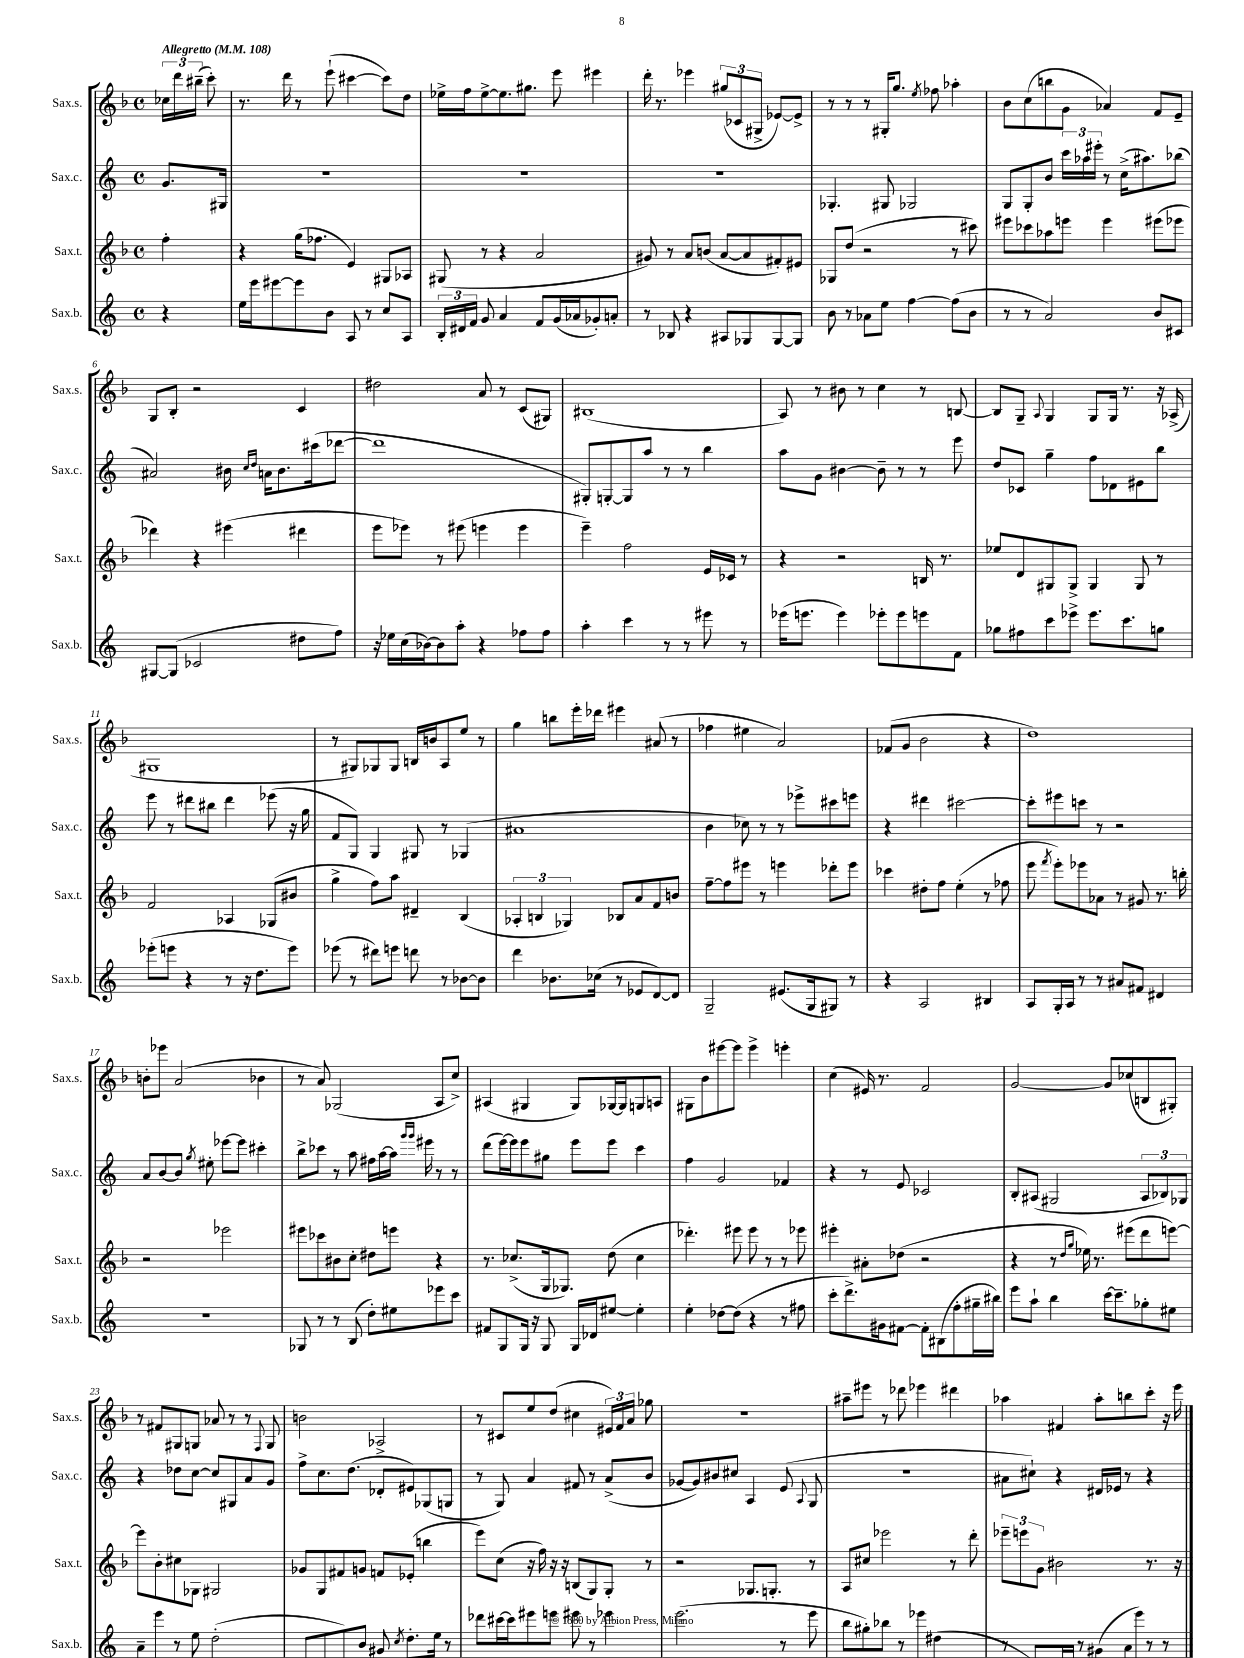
<<
\new StaffGroup <<
\new Staff = "s0" \with { instrumentName = "Sax.s." shortInstrumentName = "Sax.s." } {
    \clef treble \key f \major \defaultTimeSignature \time 4/4 \partial 4 \tempo "Allegretto" 4 = 108
    \autoBeamOff \tuplet 3/2 { ces''16[ d'''16 bis''16]--( } c'''8-.) |
    r8. d'''16 r8 e'''8-!( cis'''4~ cis'''8[) d''8] |
    ees''16[-> f''16 ees''8~-> ees''8. gis''8.] e'''8 eis'''4 |
    d'''16-. r8. ees'''4 \tuplet 3/2 { gis''8[( ces'8 gis8]-> } ees'8[~) ees'8]-> |
    r8 r8 r8 gis16[-. g''8.] \acciaccatura { e''8 } fes''8 aes''4-. |
    bes'8[ c''8( b''8 g'8] aes'4) f'8[ e'8]-- |
    g8[ bes8]-. r2 c'4 |
    dis''2 a'8 r8 c'8[( gis8]) |
    bis1( |
    a8) r8 bis'8 r8 c''4 r8 b8~ |
    b8[ g8]-- \appoggiatura { a8 } g4 g8[ g16] r8. r16 aes16->( |
    gis1 |
    r8 gis8[) ges8 ges8] b16[ b'16 a8 e''8] r8 |
    g''4 b''8[ e'''16-. des'''16] eis'''4 ais'8( r8 |
    fes''4 eis''4 a'2) |
    fes'8[( g'8] bes'2 r4 |
    d''1) |
    b'8[-. ees'''8] a'2( bes'4 |
    r8 a'8) ges2( a8[ c''8]->) |
    ais4( gis4 gis8[) ges16~ ges16 g8 a8] |
    gis8[ bes'8 eis'''8~ eis'''8] eis'''4-> e'''4-. |
    c''4( eis'16) r8. f'2 |
    g'2~ g'8[ ces''8( b8 gis8]-.) |
    r8 fis'8[ gis8 g8] aes'8 r8 r8 \appoggiatura { f8 } g8 |
    b'2 aes2-> |
    r8 cis'8[ e''8 d''8]( cis''4 \tuplet 3/2 { eis'16[) f'16 a'16] } ges''8 |
    r1 |
    ais''8[-- eis'''8] r8 des'''8 ees'''4 dis'''4 |
    aes''4 fis'4 aes''8[-. b''8 c'''8]-. r16 e'''16 \bar "|." |
}
\new Staff = "s1" \with { instrumentName = "Sax.c." shortInstrumentName = "Sax.c." } {
    \clef treble \key c \major \defaultTimeSignature \time 4/4 \partial 4
    \autoBeamOff g'8.[ gis16] |
    R1 |
    R1 |
    R1 |
    ges4.-. gis8 ges2 |
    g8[ g8-. b'8] \tuplet 3/2 { c'''16[ aes''16 eis'''16]-. } r8 c''16[->( ais''8.) bes''8]( |
    ais'2) bis'16 \grace { c''16[ d''16] } a'16[ bis'8. cis'''16( des'''8]~ |
    des'''1 |
    gis8[-.) g8~-. g8 a''8] r8 r8 b''4 |
    a''8[ g'8] bis'4~ bis'8-- r8 r8 e'''8 |
    d''8[ ces'8] g''4-- f''8[ des'8 eis'8 b''8] |
    e'''8 r8 dis'''8[ bis''8] dis'''4 ees'''8( r16 g''16 |
    f'8[ g8]) g4 gis8 r8 ges4( |
    ais'1 |
    b'4 ces''8) r8 r8 ees'''8[-> cis'''8 e'''8] |
    r4 dis'''4 cis'''2~ |
    cis'''8[-. eis'''8 c'''8] r8 r2 |
    a'8[ b'8~ b'8] \acciaccatura { g''8 } eis''8-. ees'''8[~ ees'''8] cis'''4-. |
    b''8[-> ces'''8] r8 a''8 fis''16[ a''16~ a''16] \grace { g'''16[ g'''16] } eis'''16 r8 r8 |
    d'''8[( e'''16~) e'''16 e'''8 gis''8] e'''8[ e'''8] c'''4 |
    f''4 g'2 fes'4 |
    r4 r8 e'8 ces'2 |
    b8[-. ais8]( gis2 \tuplet 3/2 { ais8[ bes8) ges8] } |
    r4 des''8[ c''8]~ c''8[ gis8 a'8 g'8] |
    f''8[-> c''8. d''8.]( des'8[-. eis'8) ges8( g8] |
    r8 g8) a'4 fis'8 r8 a'8[->( b'8] |
    ges'8[~ ges'8) bis'8 cis''8] a4 e'8( \appoggiatura { a8 } g8 |
    R1 |
    ais'8[ cis''8]-!) r4 dis'16[ ees'16] r8 r4 \bar "|." |
}
\new Staff = "s2" \with { instrumentName = "Sax.t." shortInstrumentName = "Sax.t." } {
    \clef treble \key f \major \defaultTimeSignature \time 4/4 \partial 4
    \autoBeamOff f''4-. |
    r4 g''16[( fes''8.] e'4) gis8[ aes8] |
    gis8( r8 r4 a'2 |
    gis'8) r8 a'8[ b'8]( a'8[~ a'8 fis'8-.) eis'8] |
    ges8[ d''8]( r2 r8 cis'''8) |
    eis'''8[ ces'''8 aes''8 e'''8] e'''4 eis'''8[( ees'''8] |
    des'''4) r4 eis'''4( dis'''4 |
    e'''8[ ees'''8]) r8 eis'''8( e'''4 e'''4 |
    e'''4--) f''2 e'16[ ces'16] r8 |
    r4 r2 b16 r8. |
    ees''8[ d'8 gis8 gis8]-> gis4 gis8 r8 |
    f'2 aes4 ges8[( bis'8] |
    g''4-> f''8[) a''8] dis'4-- bes4( |
    \tuplet 3/2 { aes4-. b4 ges4) } bes8[ a'8 f'8 b'8] |
    f''8[~-- f''8 eis'''8] r8 e'''4 des'''8[-. e'''8] |
    ces'''4 dis''8[-. f''8] e''4-.( r8 fes''8 |
    e'''8 \acciaccatura { f'''8 } e'''8[-.) ees'''8 aes'8] r8 gis'8 r8. b''16-. |
    r2 ees'''2 |
    eis'''8[ ces'''8 bis'8 c''8]-. dis''8[ e'''8] r4 |
    r8. ces''8.[->( g16 ges8.]) d''8( ces''4 |
    des'''4.-.) eis'''8 eis'''8 r8 r8 ees'''8 |
    eis'''4-. ais'8[-. des''8]( r2 |
    r4 r8 \grace { d''16[ g''16] } ees''16) r8. eis'''8[( d'''8 e'''8]~) |
    e'''8[ bes'8-. cis''8 ges8] gis2 |
    ges'8[ g8 fis'8 g'8] f'8[ ees'8]-.( b''4 |
    e'''8[) c''8]( r16 f''16) r16 r16 b8[( g8) g8]-. r8 |
    r2 ges8.[ g8.]-. r8 |
    a8[ cis''8] ees'''2 r8 d'''8-. |
    \tuplet 3/2 { ees'''8[-- e'''8 g'8] } bis'2 r8. r16 \bar "|." |
}
\new Staff = "s3" \with { instrumentName = "Sax.b." shortInstrumentName = "Sax.b." } {
    \clef treble \key c \major \defaultTimeSignature \time 4/4 \partial 4
    \autoBeamOff r4 |
    e''16[ e'''16 eis'''8~ eis'''8 b'8] a8 r8 c''8[ a8] |
    \tuplet 3/2 { b16[-. dis'16 f'16] } g'8 a'4 f'8[ g'16( aes'16 ges'8-.) a'8]-. |
    r8 bes8 r4 ais8[ ges8 ges8~ ges8] |
    b'8 r8 aes'8[ e''8] f''4~ f''8[( b'8] |
    r8 r8 a'2) b'8[ cis'8] |
    gis8[~ gis8]( ces'2 dis''8[ f''8]) |
    r16 ees''16[ c''16( bes'16~) bes'8 a''8]-. r4 fes''8[ fes''8] |
    a''4-. c'''4 r8 r8 eis'''8 r8 |
    ees'''16[( e'''8.] e'''4) ees'''8[-. ees'''8 e'''8 f'8] |
    ges''8[ fis''8 c'''8 ees'''8]-> ees'''8.[ c'''8. g''8] |
    ees'''8[-.( e'''8] r4 r8 r16 d''8.[ e'''8]) |
    ees'''8( r8 dis'''8[) e'''8] d'''8 r8 bes'8[~ bes'8] |
    d'''4 bes'8.[ ces''16]( r8 ees'8[ d'8~) d'8] |
    g2-- eis'8.[( g16 gis8]) r8 |
    r4 a2 bis4 |
    a8[ g16-. a16] r8 r8 ais'8[ fis'8] dis'4 |
    R1 |
    ges8 r8 r8 b8( d''8[-.) eis''8 ees'''8 c'''8] |
    fis'8[ g8 g16] r16 g8 g16[ des'16 eis''8]~ eis''4-. |
    e''4-. des''8[~ des''8]( r4 r8 fis''8 |
    c'''8[-. d'''8.->) gis'16 fis'8]~ fis'8[-. bis8( f''8-. gis''16-- bis''16]) |
    e'''8[ a''8]-! b''4 c'''16[~ c'''8.-- ges''8-. eis''8] |
    a'8[-- e'''8] r8 e''8 d''2-.( |
    c'8[ gis8 g8) b'8] gis'8 \acciaccatura { c''8 } d''8.[-. e''16] r8 |
    des'''8[ cis'''16~ cis'''16 eis'''8 e'''8] eis'''8 r8 ees'''4 |
    e'''2.( r8 e'''8 |
    b''8[ gis''8-.) bes''8] r8 ees'''8[ dis''8( ges8 gis8] |
    r8 gis8[-.) aes16~ aes16] r8 gis'8[( a'16 e'''16]) r8 r8 \bar "|." |
}
>>
>>
